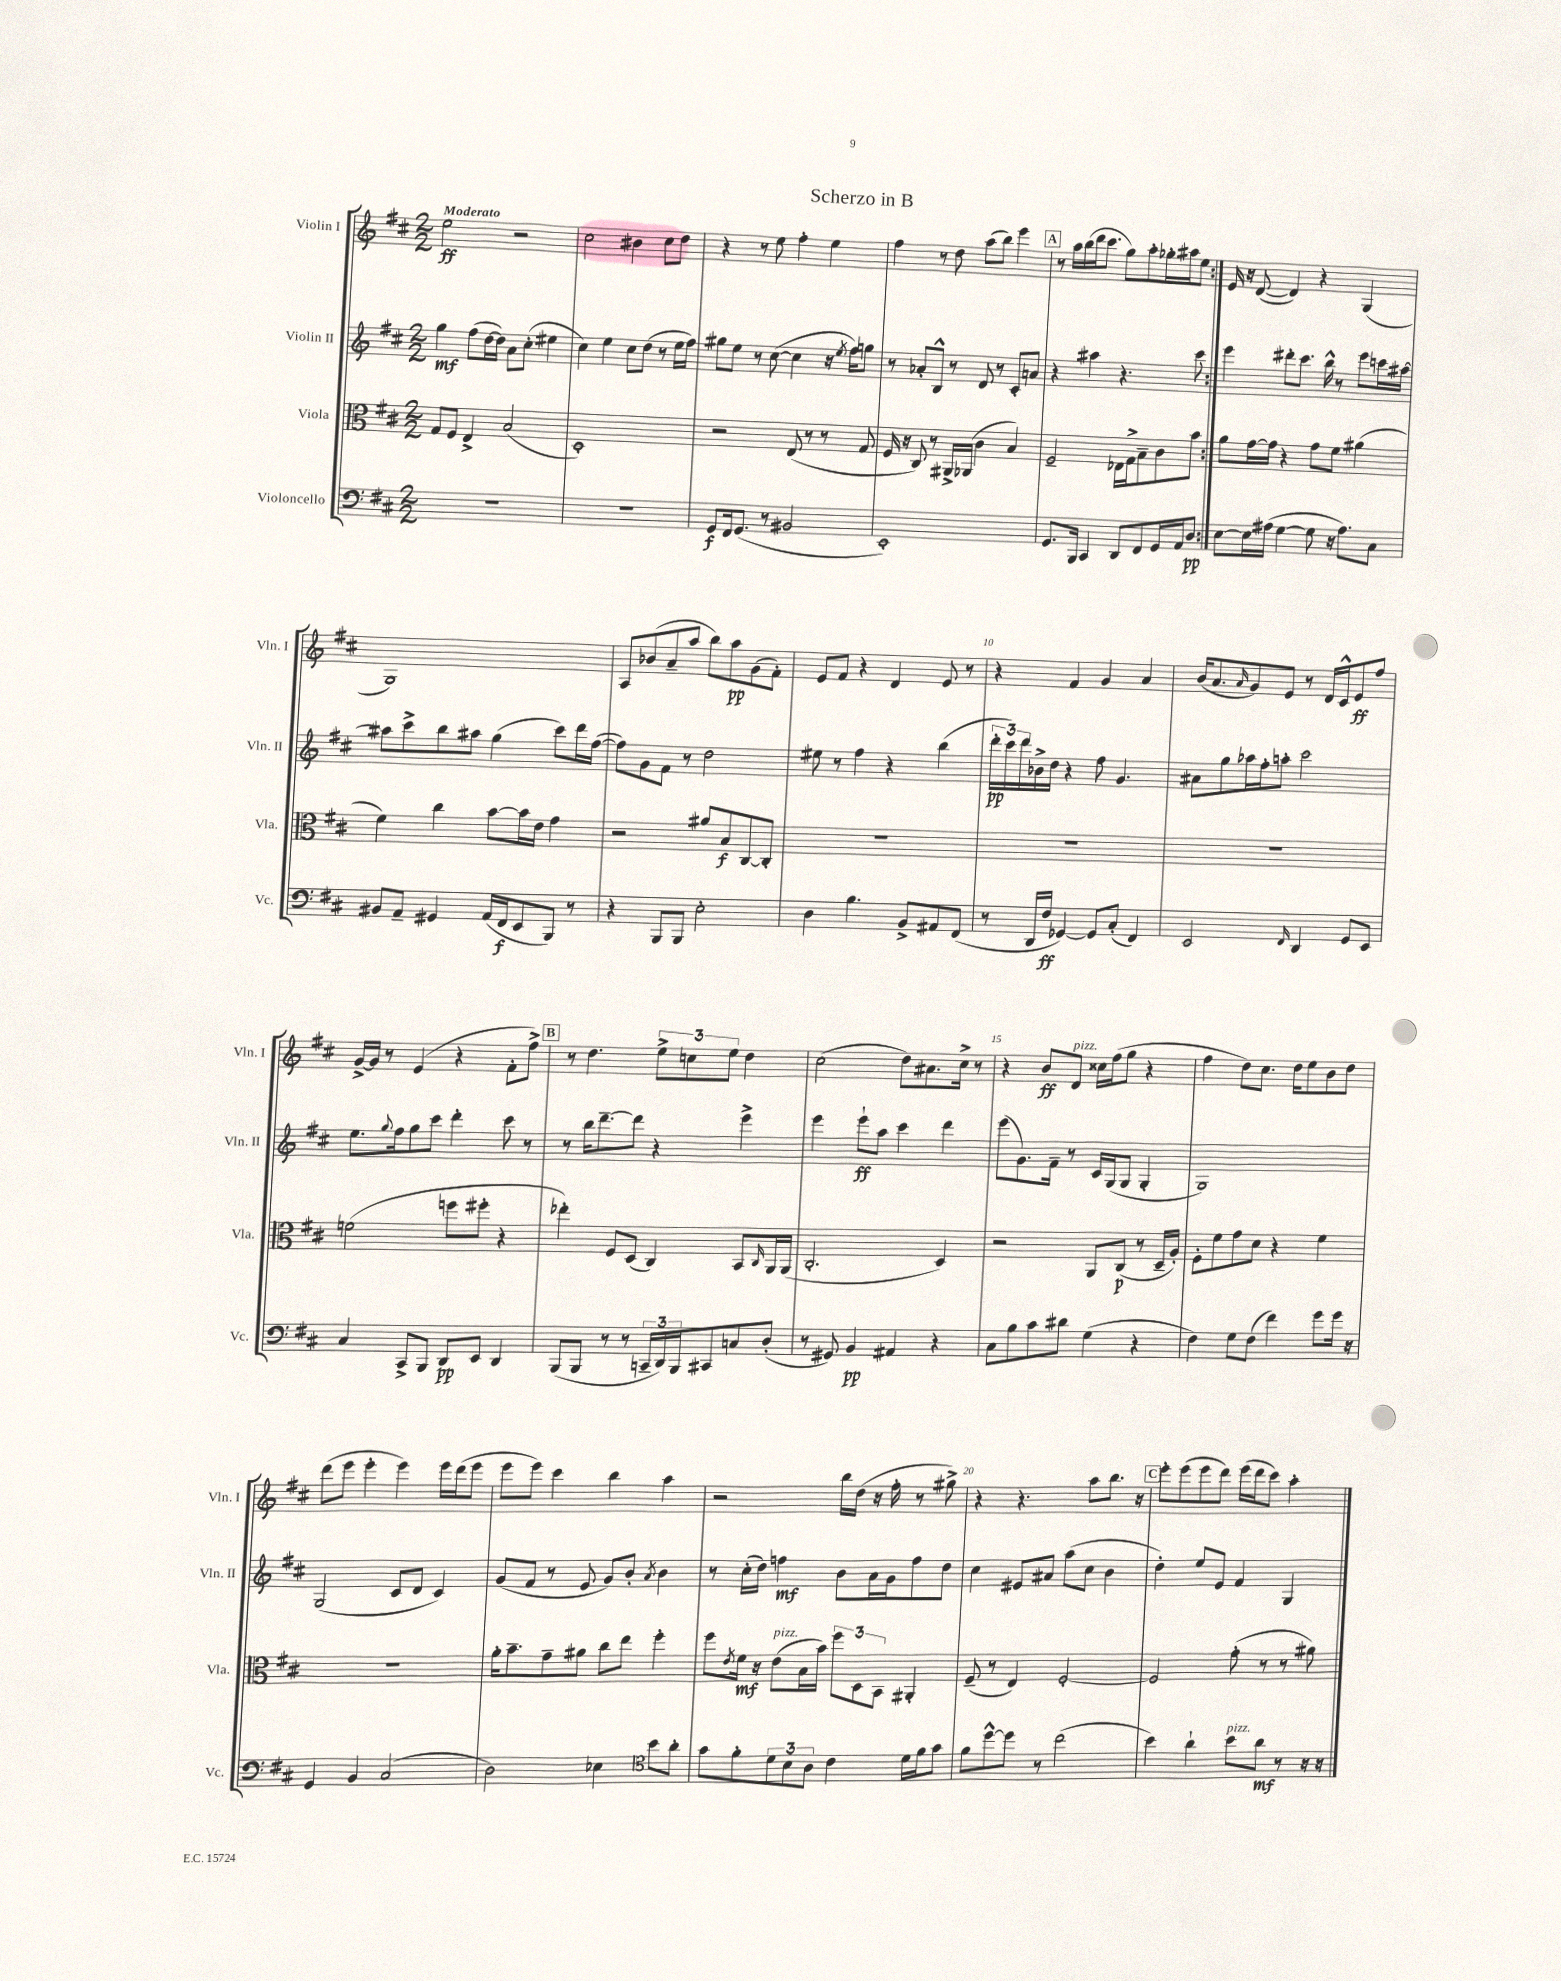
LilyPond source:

\header { title = "Scherzo in B" }
<<
\new StaffGroup <<
\new Staff = "s0" \with { instrumentName = "Violin I" shortInstrumentName = "Vln. I" } {
    \clef treble \key d \major \numericTimeSignature \time 2/2 \tempo "Moderato"
    \repeat volta 2 { e''2\ff r2 |
    cis''2 bis'4 cis''8 d''8 |
    r4 r8 e''8 fis''4-. e''4 |
    fis''4 r8 d''8 a''8( b''8) e'''4 |
    \mark \markup { \box "A" } r8 a''16 b''16( d'''16 cis'''8. g''8) a''8-. ges''16-. ais''16 e''8 | }
    e'16 r16 d'8~( d'4) r4 g4( |
    g1) |
    a8 bes'8( a'8-- a''8 b''8) a''8\pp g'8( fis'8-.) |
    e'8 fis'8 r4 d'4 e'8 r8 |
    r4 fis'4 g'4 a'4 |
    b'16( a'8. \grace { a'16 } g'8) e'8 r8 d'16 cis'16-^ e'8\ff fis''8 |
    g'16~-> g'16 r8 e'4( r4 fis'8-. fis''8->) |
    \mark \markup { \box "B" } r8 d''4. \tuplet 3/2 { e''8-> c''8 e''8 } d''4 |
    cis''2( d''8) ais'8. cis''16-> r8 |
    r4 b'8\ff d'8^\markup { \italic "pizz." } cisis''16 fis''16( g''8 r4 |
    fis''4 d''8) cis''8. d''16 e''8 b'8 d''8 |
    d'''8( e'''8 e'''4-. e'''4) e'''16 d'''16( e'''8 |
    e'''8 e'''8) cis'''4 b''4 a''4 |
    r2 b''16 d''16( r16 fis''16-. r8 gis''8->) |
    r4 r4. a''8 b''8. r16 |
    \mark \markup { \box "C" } e'''8-. e'''8( e'''8 d'''8) e'''16( d'''16 cis'''8) a''4-. \bar "|." |
}
\new Staff = "s1" \with { instrumentName = "Violin II" shortInstrumentName = "Vln. II" } {
    \clef treble \key d \major \numericTimeSignature \time 2/2
    \repeat volta 2 { g''4\mf fis''8( d''16~ d''16) a'8 cis''8-.( eis''4 |
    cis''4) e''4 cis''8 d''8( r8 e''16 fis''16) |
    gis''8 e''8 r8 cis''8~( cis''4 r16 \acciaccatura { e''8 } fis''16) g''8 |
    r8 aes'8-. b8-^ r8 d'8 r8 cis'8-. a'8 |
    \mark \markup { \box "A" } r4 ais''4 r4. cis'''8 | }
    e'''4 dis'''8-. cis'''8. b''16-^ r8 e'''8 c'''16 ais''16~ |
    ais''8 cis'''8-> b''8 ais''8 g''4( cis'''8) d'''16 fis''16~( |
    fis''8) g'8 fis'8 r8 d''2 |
    eis''8 r8 fis''4 r4 b''4( |
    \tuplet 3/2 { d'''16-.\pp cis'''16) d'''16 } bes'16-> d''16 r4 fis''8 g'4. |
    ais'8 g''8 aes''16 fis''16-. a''8-. cis'''2 |
    e''8. \appoggiatura { g''8 } fis''16 g''8 cis'''8 d'''4-. cis'''8 r8 |
    \mark \markup { \box "B" } r8 b''16 d'''8.~-- d'''8 r4 e'''4-> |
    e'''4 e'''8-!\ff a''8 cis'''4 d'''4 |
    e'''8( g'8.) fis'16-- r8 cis'16 g16( g8 g4-. |
    g1) |
    g2( cis'8 d'8 cis'4) |
    g'8( fis'8 r8 e'8 g'8) b'8-. \acciaccatura { a'8 } b'4 |
    r8 cis''16-.( d''16) f''4\mf b'8 a'16 g'16 f''8 d''8 |
    cis''4 eis'8 ais'8 a''8( cis''8 b'4 |
    \mark \markup { \box "C" } d''4-.) e''8 e'8 fis'4 g4 \bar "|." |
}
\new Staff = "s2" \with { instrumentName = "Viola" shortInstrumentName = "Vla." } {
    \clef alto \key d \major \numericTimeSignature \time 2/2
    \repeat volta 2 { g8 fis8 e4-> b2( |
    d1-.) |
    r2 e8( r8 r8 g8 |
    fis16 r16 cis8) r8 ais,16-> aes,16( cis'4 b4) |
    \mark \markup { \box "A" } fis2-- ees16 g16-> b8-- cis'8 b'8 | }
    a'8 g'16~ g'16 r4 g'8 fis'8 ais'4( |
    fis'4) cis''4 b'8~ b'16 e'16 g'4 |
    r2 ais'8 b8\f cis8~ cis8-. |
    R1 |
    R1 |
    R1 |
    f'2( f''8 fis''8-. r4 |
    \mark \markup { \box "B" } ees''4-.) fis8 d8( cis4) b,8 \grace { cis16 } a,16 a,16( |
    cis2.-. d4) |
    r2 a,8 cis8\p( r8 d16-- a16-.) |
    fis8-. fis'8 g'8 d'8 r4 fis'4 |
    R1 |
    a'16-. b'8.-- g'8-- ais'8 cis''8 e''8 fis''4-. |
    fis''8 \acciaccatura { e'8 } fis'16\mf r16 e'8^\markup { \italic "pizz." }( b16 b'16) \tuplet 3/2 { fis''8 d8 b,8 } ais,4-. |
    fis8--( r8 e4) fis2~-. |
    \mark \markup { \box "C" } fis2 g'8-.( r8 r8 ais'8) \bar "|." |
}
\new Staff = "s3" \with { instrumentName = "Violoncello" shortInstrumentName = "Vc." } {
    \clef bass \key d \major \numericTimeSignature \time 2/2
    \repeat volta 2 { R1 |
    R1 |
    g,8\f fis,16 g,8.( r8 bis,2 |
    e,1-.) |
    \mark \markup { \box "A" } g,8. b,,16 cis,4 d,8 fis,8 g,16 a,16 d8\pp | }
    e8~ e16 ais16( g4~ g8 r16 ais8.) cis8 |
    bis,8 a,8-- gis,4 a,16( fis,16\f e,8 b,,8) r8 |
    r4 b,,8 b,,8 e2-. |
    d4 b4. b,8-> ais,8 fis,8( |
    r8 d,16 fis16\ff ges,4~) ges,8 cis8-.( fis,4) |
    e,2 \grace { fis,16 } d,4 g,8 e,8 |
    cis4 cis,8-> b,,8 d,8\pp e,8 d,4 |
    \mark \markup { \box "B" } b,,8( b,,8 r8 r8 \tuplet 3/2 { c,16-- d,16) b,,16 } cis,8 c8 d8-.( |
    r8 gis,8) b,4\pp ais,4 r4 |
    cis8 b8 cis'8 dis'8 g4( r4 |
    fis4) g8 fis8( fis'4) g'8 g'16 r16 |
    g,4 b,4 cis2( |
    d2) ees4 \clef tenor b'8 a'8-. |
    g'8 fis'8-. \tuplet 3/2 { d'8 b8 a8 } cis'4 d'16 fis'16 g'8 |
    fis'8 d''8~-^ d''8 r8 cis''2( |
    \mark \markup { \box "C" } b'4) a'4-! b'8^\markup { \italic "pizz." } a'8\mf r8 r16 r16 \bar "|." |
}
>>
>>
\layout { \context { \Score \override BarNumber.break-visibility = ##(#f #t #t) barNumberVisibility = #(every-nth-bar-number-visible 5) } }
